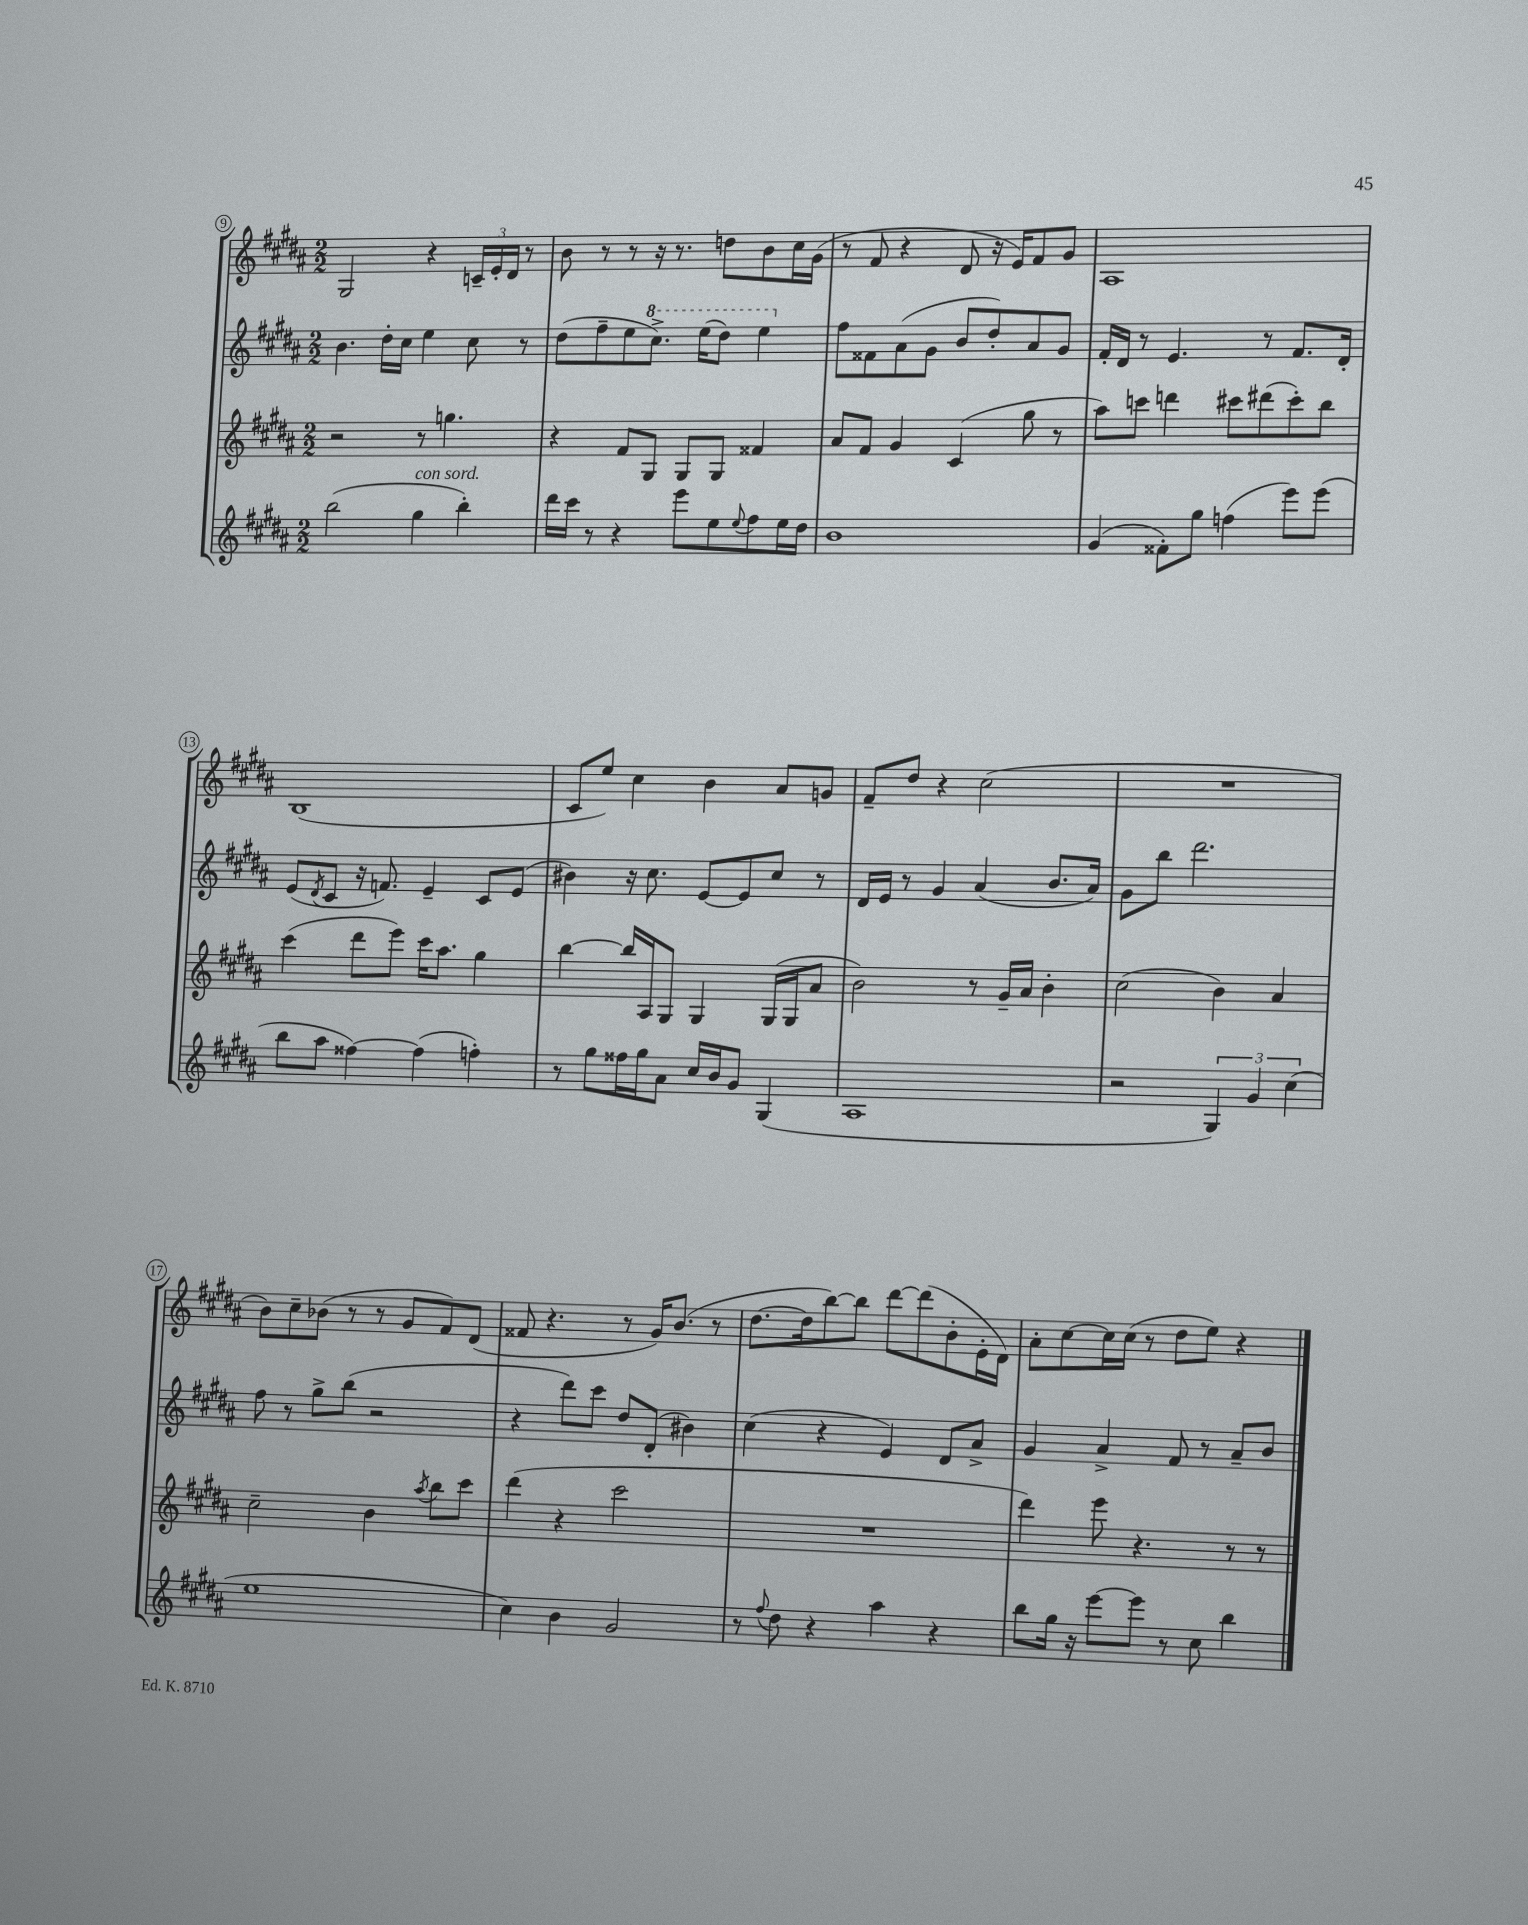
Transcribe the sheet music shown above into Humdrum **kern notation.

**kern	**kern	**kern	**kern
*staff4	*staff3	*staff2	*staff1
*clefG2	*clefG2	*clefG2	*clefG2
*k[f#c#g#d#a#]	*k[f#c#g#d#a#]	*k[f#c#g#d#a#]	*k[f#c#g#d#a#]
*M2/2	*M2/2	*M2/2	*M2/2
(2bb\	2r	4.b\	2G#/
.	.	16dd#'\LL	.
.	.	16cc#\JJ	.
4gg#\	8r	4ee\	4r
.	4.gg\	.	.
4bb'\)	.	8cc#\	24c~/LL
.	.	.	24e'/
.	.	.	24d#/JJ
.	.	8r	8r
=	=	=	=
16ddd#\LL	4r	(8dd#\L	8b\
16ccc#\JJ	.	.	.
8r	.	8ff#~\	8r
4r	8f#/L	8ee\	8r
.	8G#/J	8.ccc#^\J)	16r
.	.	.	8.r
8eee\L	8G#/L	.	.
.	.	(16eee\LK	.
8ee\	8G#/J	8ddd#\J)	8dd\L
8qqee/	.	.	.
8ff#\	4f##/	4eee\	8b\
16ee\L	.	.	16cc#\L
16dd#\JJ	.	.	(16g#\JJ
=	=	=	=
1b	8a#/L	8ff#\L	8r
.	8f#/J	8f##\	8f#/
.	4g#/	(8a#\	4r
.	.	8g#\J	.
.	(4c#/	8b/L	8d#/
.	.	8dd#'/)	16r
.	.	.	16e/LK)
.	8gg#\	8a#/	8f#/
.	8r	8g#/J	8g#/J
=	=	=	=
(4g#/	8aa#\L)	16f#'/LL	1A#
.	.	16d#/JJ	.
.	8ccc\J	8r	.
8f##'\L)	4ddd\	4.e/	.
8gg#\J	.	.	.
(4ff\	8ccc#\L	.	.
.	(8ddd#\	8r	.
8eee\L)	8ccc#'\)	8.f#/L	.
(8eee\J	8bb\J	.	.
.	.	16d#'/Jk	.
=	=	=	=
8bb\L	(4ccc#\	(8e/L	(1B
.	.	8qd#/	.
8aa#\J	.	8c#/J	.
[4ff##\)	8ddd#\L	16r	.
.	.	8.f/)	.
.	8eee\J)	.	.
(4ff##\]	16ccc#\LK	4e~/	.
.	8.aa#\J	.	.
4ff'\)	4gg#\	8c#/L	.
.	.	(8e/J	.
=	=	=	=
8r	[4bb\	4b#\)	8c#/L
8gg#\L	.	.	8ee/J)
16ff##\L	16bb/]LL	16r	4cc#\
16gg#\J	16A#/J	8.cc#\	.
8a#\J	8G#/J	.	.
16cc#/LL	4G#/	[8e/L	4b\
16b/J	.	.	.
8g#/J	.	8e/]	.
(4G#/	(16G#/LL	8cc#/J	8a#/L
.	16G#/J	.	.
.	8a#/J	8r	8g/J
=	=	=	=
1A#	2b\)	16d#/LL	8f#~/L
.	.	16e/JJ	.
.	.	8r	8dd#/J
.	.	4g#/	4r
.	8r	(4a#/	(2cc#\
.	16g#~/LL	.	.
.	16a#/JJ	.	.
.	4b'\	8.b/L	.
.	.	16a#/Jk)	.
=	=	=	=
2r	(2cc#\	8g#\L	1r
.	.	8bb\J	.
.	.	2.ddd#\	.
6G#/)	4b\)	.	.
6g#/	.	.	.
.	4a#/	.	.
(6cc#\	.	.	.
=	=	=	=
1ee	2cc#~\	8ff#\	8b\L)
.	.	8r	8cc#~\
.	.	8gg#^\L	(8b-\J
.	.	(8bb\J	8r
.	4b\	2r	8r
.	.	.	8g#/L
.	8qaa#/	.	.
.	8bb\L	.	8f#/)
.	8ccc#\J	.	(8d#/J
=	=	=	=
4cc#\)	(4ddd#\	4r	8f##/
.	.	.	4.r
4b\	4r	8ddd#\L)	.
.	.	8ccc#\J	.
2g#/	2ccc#\	8dd#/L	8r
.	.	(8d#'/J	16g#/LK)
.	.	.	(8.b/J
.	.	4b#\)	.
.	.	.	8r
=	=	=	=
8r	1r	(4cc#\	[8.dd#\L
8qqff#/	.	.	.
8dd#\	.	.	.
.	.	.	16dd#\]k
4r	.	4r	[8bb\)
.	.	.	8bb\]J
4aa#\	.	4e/)	[8ddd#\L
.	.	.	(8ddd#\]
4r	.	8d#/L	8b'\
.	.	8a#^/J	16e'\L
.	.	.	16d#\JJ)
=	=	=	=
8bb\L	4ddd#\)	4g#/	8a#'\L
16gg#\Jk	.	.	[8cc#\
16r	.	.	.
[8eee\L	8eee\	4a#^/	16cc#\]L
.	.	.	(16cc#\JJ
8eee\]J	4.r	.	8r
8r	.	8f#/	8dd#\L
8cc#\	.	8r	8ee\J)
4bb\	8r	8a#~/L	4r
.	8r	8b/J	.
==	==	==	==
*-	*-	*-	*-
